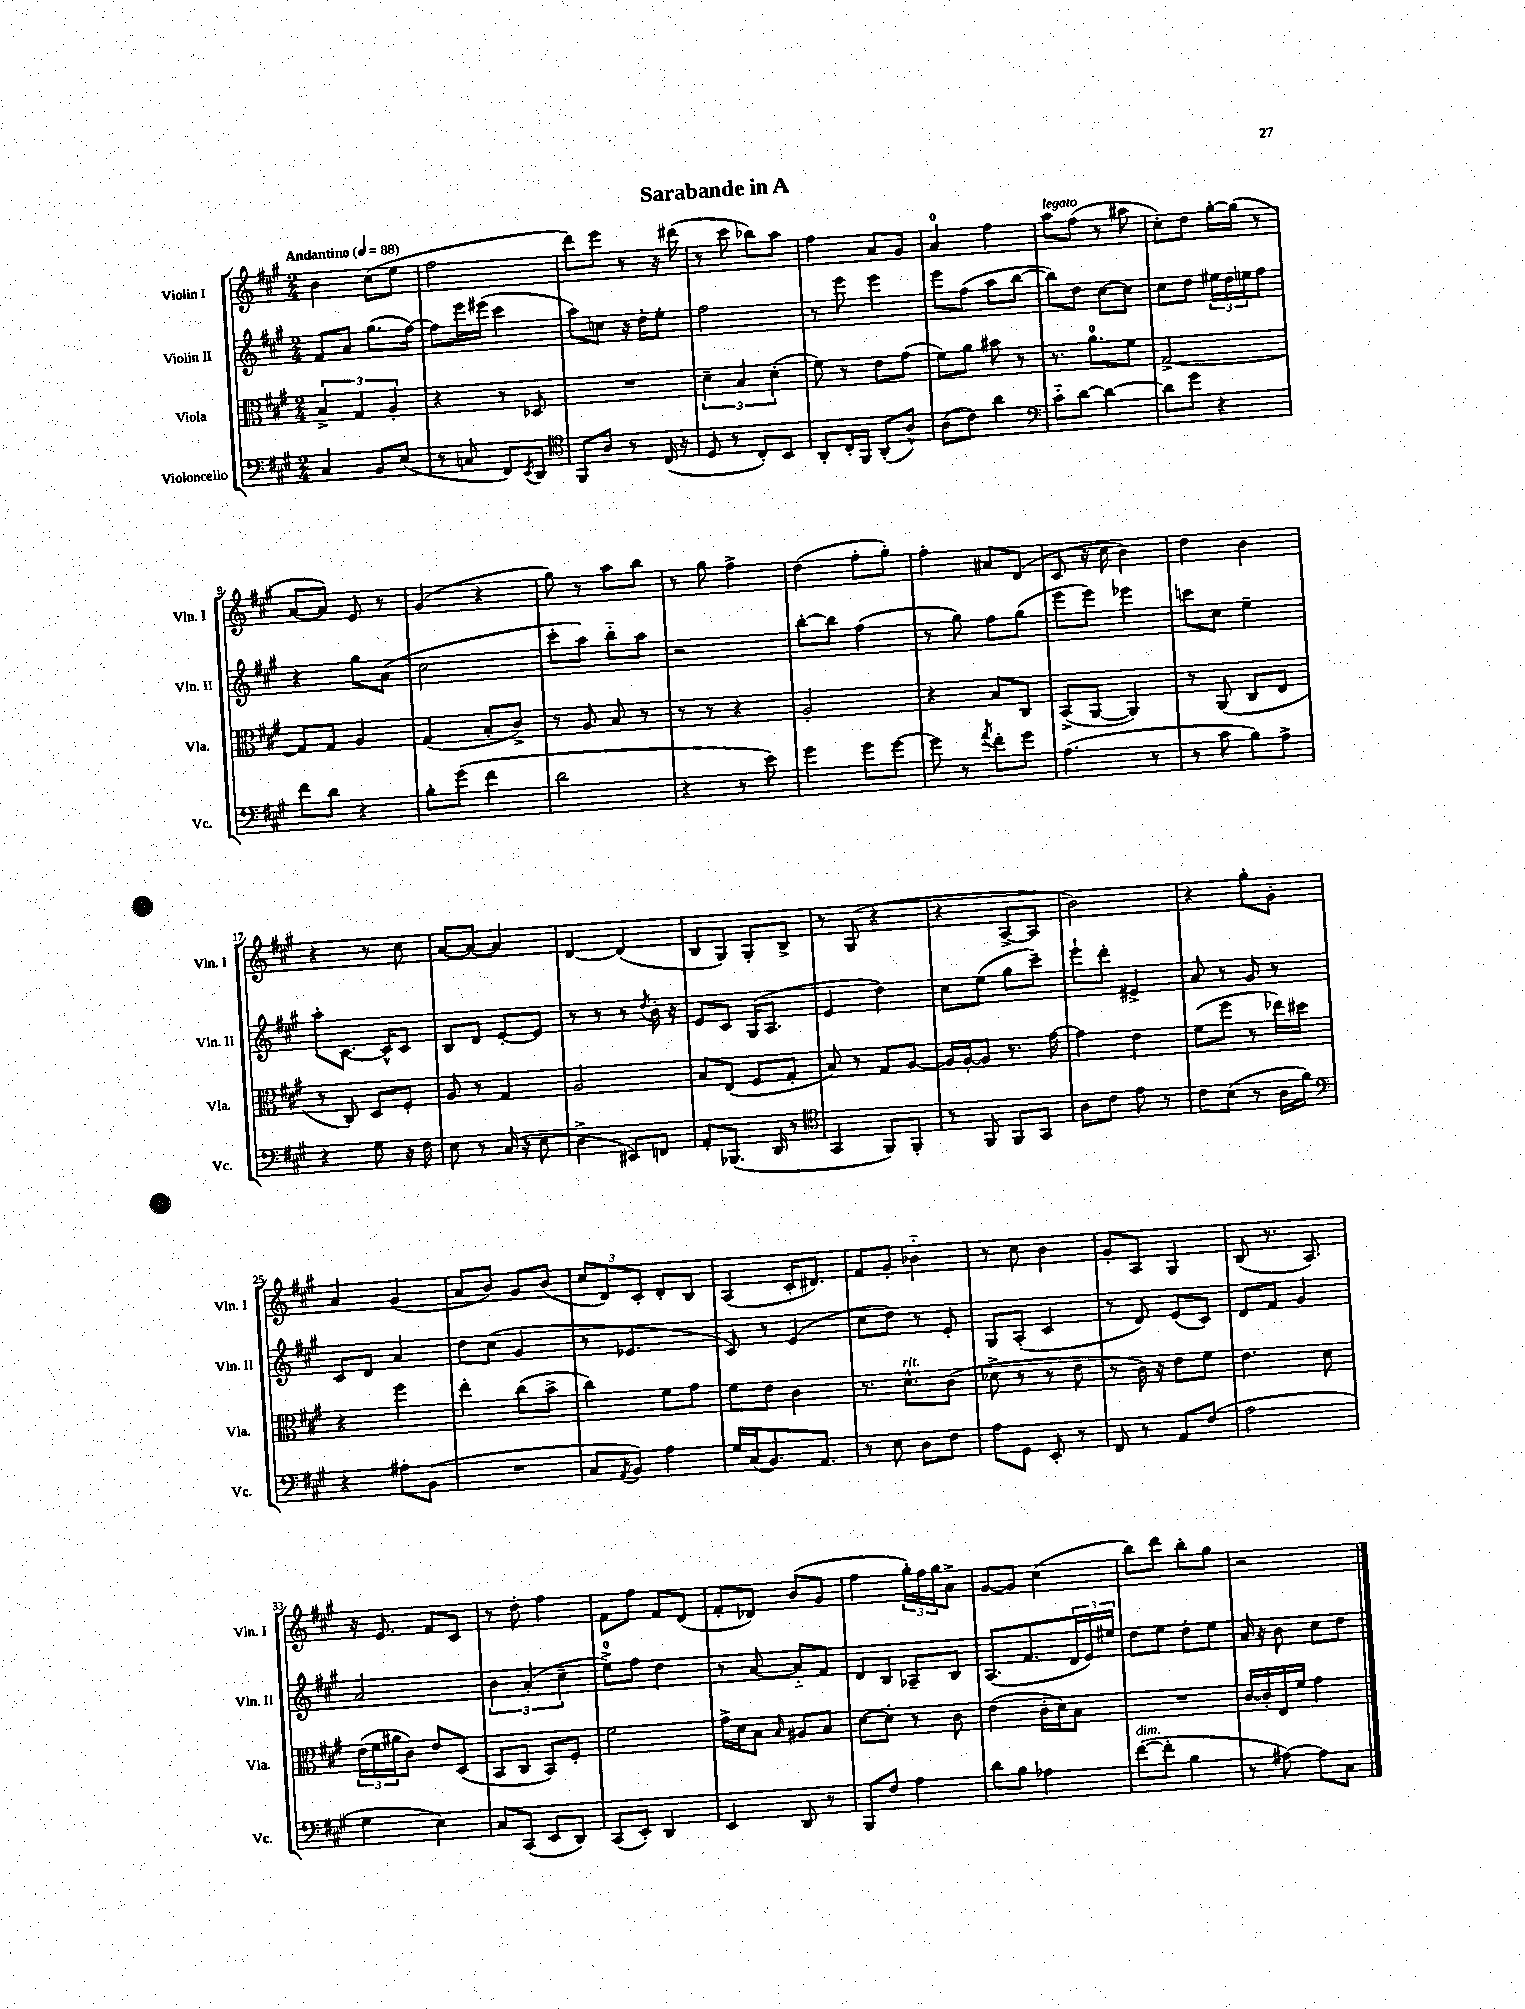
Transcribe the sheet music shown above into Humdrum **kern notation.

**kern	**kern	**kern	**kern
*staff4	*staff3	*staff2	*staff1
*clefF4	*clefC3	*clefG2	*clefG2
*k[f#c#g#]	*k[f#c#g#]	*k[f#c#g#]	*k[f#c#g#]
*M2/4	*M2/4	*M2/4	*M2/4
*MM88	*MM88	*MM88	*MM88
4C#	6B^	8f#	4b
.	.	8a	.
.	6G#	.	.
8BB	.	(8.gg#	(8cc#
.	6A'	.	.
(8E	.	.	8ee
.	.	[16ff#)	.
=	=	=	=
8r	4r	8ff#]	2ff#
8C	.	16eee	.
.	.	(16eee#	.
8FF#)	8r	4ccc#	.
8qEE	.	.	.
8DD	8D-	.	.
=	=	=	=
*clefC4	*	*	*
8FF#	2r	8aa)	8ddd)
8A	.	8cc	8eee
8r	.	16r	8r
.	.	16dd'	.
(16C#	.	8ee'	16r
16r	.	.	(16ddd#
=	=	=	=
8D	6d~	2ff#	8r
8r	.	.	8ccc#
.	6B	.	.
8C#')	.	.	8bb-)
.	(6d'	.	.
8BB	.	.	8aa
=	=	=	=
8AA'	8f#)	8r	4ff#
16C#'	8r	8eee	.
16FF#	.	.	.
(8AA'	8e	4eee	8a
8A^^)	(8g#	.	8g#
=	=	=	=
(8A	8f#)	8eee	4a
8c#)	8a	(8ff#	.
4a	8b#	8aa	4ff#
.	8r	[8bb	.
=	=	=	=
*clefF4	*	*	*
8c#'~	8.r	8bb])	8aa
[8d	.	8dd	(8ff#
.	8.a	.	.
4d_	.	[8cc#	8r
.	8f#	8cc#]	8aa#
=	=	=	=
8d]	[2G#^	8cc#	8cc#')
8g#	.	8dd	8dd
4r	.	24ee#	[16gg#'
.	.	24dd	.
.	.	.	(16gg#]
.	.	24ee	.
.	.	8ff#	8r
=	=	=	=
8f#	8G#]	4r	[8a
8d	8G#	.	8a])
4r	4A	8gg#	8e
.	.	(8a	8r
=	=	=	=
8B'	(4G#	2cc#	(4g#
(8g#	.	.	.
4f#	8B'	.	4r
.	8c#^)	.	.
=	=	=	=
2d	8r	8ccc#'	8gg#)
.	8A	8aa)	8r
.	8B	8bb'~	8aa
.	8r	8aa	8bb
=	=	=	=
4r	8r	2r	8r
.	8r	.	8gg#
8r	4r	.	4ff#^
8e)	.	.	.
=	=	=	=
4g#	2A'	[8bb'	(4dd
.	.	8bb]	.
8g#	.	(4ff#	8ff#'
[8g#	.	.	8gg#')
=	=	=	=
8g#]	4r	8r	4ff#'
8r	.	8gg#)	.
8qa	.	.	.
8f#'	8B	8ff#	8a#
8g#	8C#	(8gg#	(8d
=	=	=	=
(4.A	(8BB^	8eee	8c#
.	[8AA	8eee)	16r
.	.	.	16cc#
.	4AA])	4eee-	4b)
8r	.	.	.
=	=	=	=
8r	8r	8ccc	4dd
8c#	(8AA	8cc#	.
8B)	8C#	4ee~	4b
8A^	8E	.	.
=	=	=	=
4r	8r	8aa'	4r
.	8C#)	[8.c#	.
8G#	8D	.	8r
.	.	16c#^^]	.
16r	8F#'	8c#	8cc#
16F#	.	.	.
=	=	=	=
8E	8A	8B	[8a
8r	8r	8d	8a_
(16C#	4G#	[8e'	4a]
16r	.	.	.
8E	.	8e]	.
=	=	=	=
4D^	2A	8r	[4d
.	.	8r	.
8EE#)	.	8r	(4d]
.	.	8qdd	.
8FF	.	16b'	.
.	.	16r	.
=	=	=	=
8AA'	8B	8e	8B
(8.BBB-	(8E	8c#	8G#)
.	8F#	(16G#	8G#'
16DD	.	8.A	.
8r	8G#'	.	8B^
=	=	=	=
*clefC4	*	*	*
4GG#	8B)	4e	8r
.	8r	.	(8G#
8FF#)	8G#	4dd)	4r
8FF#'	[8A	.	.
=	=	=	=
8r	16A]	8cc#	4r
.	[16A'	.	.
8FF#	8A]	(8ee	.
8FF#	8.r	8gg#	[8A^
8GG#	.	8ccc#~)	8A]
.	[16g#	.	.
=	=	=	=
8A	4g#]	8eee`	2b)
8c#	.	8ddd'	.
8e	4e	4e#^	.
8r	.	.	.
=	=	=	=
8c#	(8f#	8a	4r
(8B	8ff#	8r	.
8r	8r	8g#	8gg#'
16A	16ee-)	8r	8g#'
16f#)	16dd#	.	.
=	=	=	=
*clefF4	*	*	*
4r	4r	8c#	4a
.	.	8d	.
8A#'	4ff#	4a	(4g#
(8BB	.	.	.
=	=	=	=
2r	4ee'	8dd	8a
.	.	(8cc#	8b)
.	(8cc#	4g#	8g#
.	8b^	.	(8b
=	=	=	=
8C#	4cc#)	8r	12cc#
.	.	.	12d)
8qAA	.	.	.
8BB)	.	4.e-	.
.	.	.	12c#'
4A	8f#	.	8d'
.	8g#	.	8B
=	=	=	=
16G#	8f#	8c#)	(4A
(16C#	.	.	.
8.BB)	8e	8r	.
.	4c#	(4e	16c#'
8.AA	.	.	8.d#)
=	=	=	=
8r	8.r	8cc#	8f#
8E	.	8dd)	8g#'
.	8.d^^	.	.
8D	.	8r	4b-'~
8F#	(8c#	8e'	.
=	=	=	=
8A	8d-^	8G#	8r
8GG#	8r	(8A'	8cc#
8EE'	8r	4c#	4b
8r	8e	.	.
=	=	=	=
8FF#	8r	8r	8g#'
8r	16c#)	8d)	8A
.	16r	.	.
8AA	8e	(8e	4G#
(8F#	8f#	8c#)	.
=	=	=	=
2A	4.e	8d	(8B
.	.	8f#	8.r
.	.	4g#	.
.	.	.	8.A)
.	8d	.	.
=	=	=	=
4G#	(24e	2a	16r
.	24f#	.	.
.	.	.	8.e
.	24a#	.	.
.	8c#)	.	.
4E)	8e	.	8f#
.	(8D	.	8c#
=	=	=	=
8C#	8BB	6b	8r
(8CC#	8C#	.	8dd'
.	.	(6a'	.
8EE	8BB)	.	4ff#
.	.	6cc#~	.
8DD)	8F#'	.	.
=	=	=	=
(8CC#	2f#	8ee^)	8f#
8EE')	.	8ff#	8ff#
4DD	.	4dd	8f#
.	.	.	(8d
=	=	=	=
4EE	16g#^	8r	8f#'
.	16d	.	.
.	8B	[8a	8d-)
.	16qqB	.	.
8DD	8A#	8a'~]	(8b
8r	8B	8f#	8g#
=	=	=	=
8BBB	[8d	8d	4ff#
8F#	8d']	8B	.
4A	8r	8A-~	24gg#')
.	.	.	24ff#
.	.	.	24gg#
.	8c#	8B	8a^
=	=	=	=
8d	(4e	(8.A	[8g#
8B	.	.	8g#]
.	.	8.f#	.
4A-	16c#'	.	(4cc#
.	16d)	.	.
.	8B	24d	.
.	.	24e)	.
.	.	24ee#	.
=	=	=	=
([8f#	2r	8dd	8bb)
8f#']	.	8ee	8ddd
4B	.	8dd'	8bb'
.	.	8ee	8gg#
=	=	=	=
8r	[16c#	16a	2r
.	16c#']	16r	.
[8A#)	16E	8b	.
.	16f#	.	.
8A#]	4g#	8cc#	.
8C#	.	8dd	.
==	==	==	==
*-	*-	*-	*-
